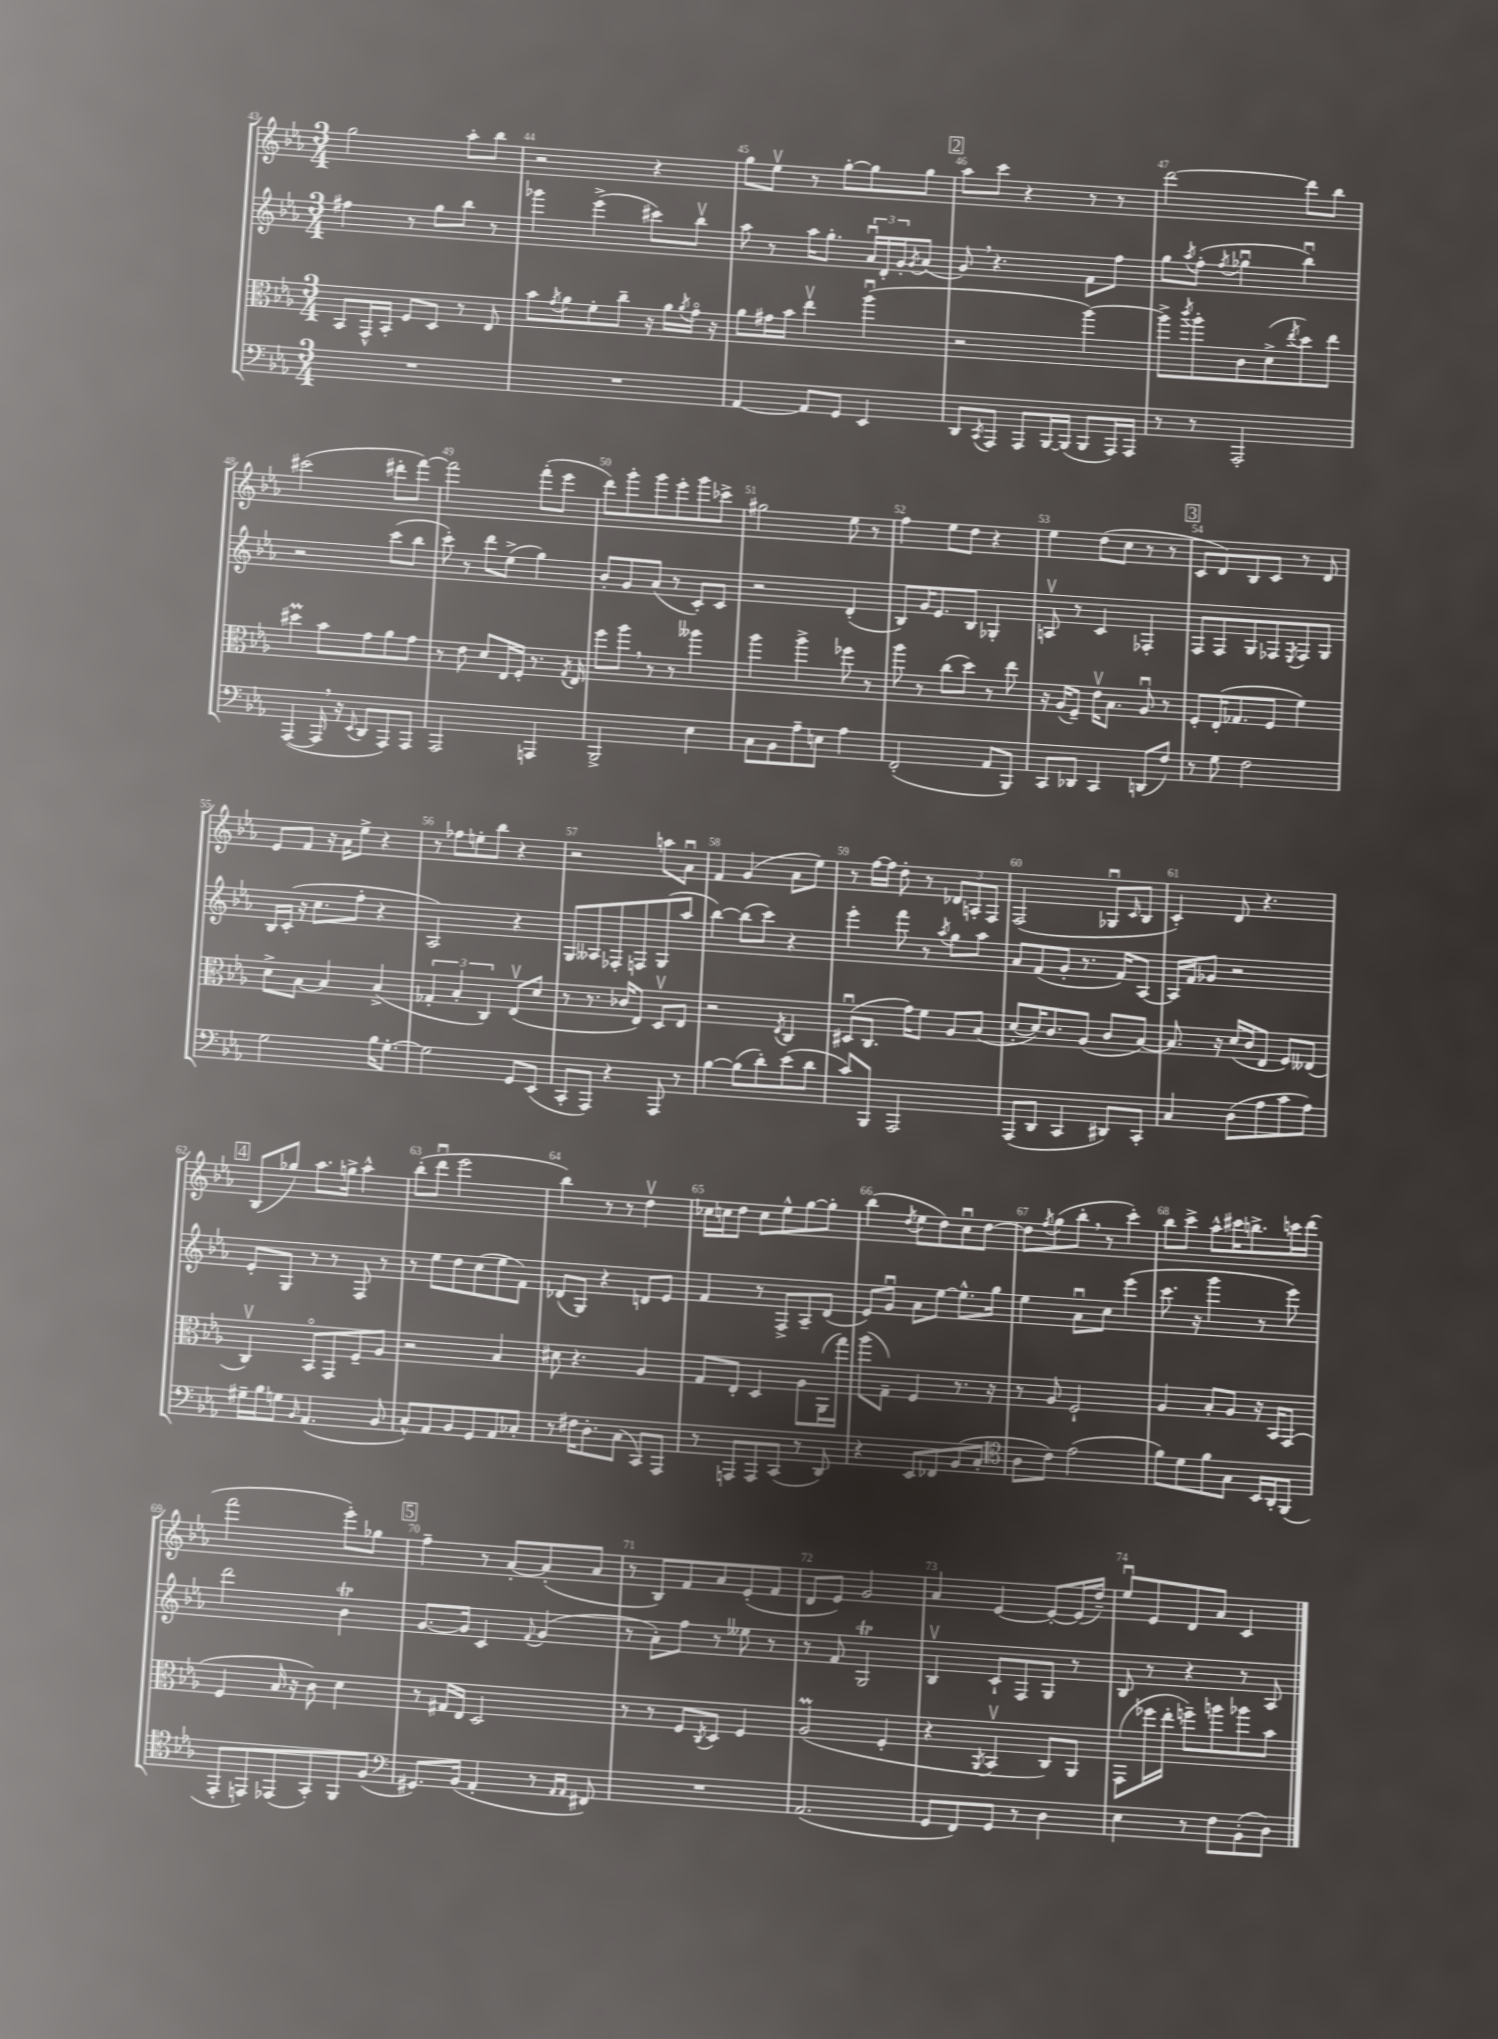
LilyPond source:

<<
\new StaffGroup <<
\new Staff = "s0" {
    \clef treble \key ees \major \numericTimeSignature \time 3/4
    g''2 aes''8-. bes''8 |
    r2 r4 |
    g''8 ees''8\upbow r8 g''8~-. g''8 g''8 |
    \mark \markup { \box "2" } aes''8 c'''8 r4 r8 r8 |
    d'''2~ d'''8 bes''8 |
    cis'''2( dis'''8-. f'''8~) |
    f'''2 f'''8-.( ees'''8 |
    d'''8) g'''8-. g'''8 ees'''8-. g'''8 ces'''8-> |
    gis''2 ees''8 r8 |
    f''4 ees''8 d''8 r4 |
    ees''4 d''8( c''8 r8 r8 |
    \mark \markup { \box "3" } c'8 d'8) bes8 c'8 r8 d'8 |
    ees'8 f'8 r16 aes'16 ees''8-> r4 |
    r8 fes''8 e''8-. bes''8 r4 |
    r2 a''8 aes'8\downbow |
    f'4 g'4( aes'8 ees''8) |
    r8 f''16~ f''16 d''8-. r8 \tuplet 3/2 { des'8 a8-. f8 } |
    f2( ges8\downbow \grace { c'16 } bes8 |
    c'4-.) d'8 r4. |
    \mark \markup { \box "4" } bes8( ges''8) aes''8. g''16-> aes''4-^ |
    bes''8-.( d'''8\downbow ees'''2 |
    bes''4) r8 r8 d''4\upbow |
    ces''16 c''16 d''8 c''8 ees''8-^ g''8~ g''8-. |
    bes''4( \acciaccatura { d''8 } ees''8 d''8) c''8\downbow d''8~ |
    d''8 \acciaccatura { f''8 } g''8( bes''8-. \breathe r8 c'''4-.) |
    bes''8 c'''8-> aes''8-^ cis'''16 b''8.-> c'''16 d'''16( |
    f'''2 ees'''8-.) ges''8 |
    \mark \markup { \box "5" } f''4-- r8 aes'8~-. aes'8-.( aes'8 |
    r8 bes8) f'8 aes'8 ees'8-.( f'8 |
    d'8 ees'8) g'2 |
    aes'4 ees'4~ ees'8~-. ees'16( d''16--) |
    ees''8\downbow ees'8 d'8 aes'8 c'4 \bar "|." |
}
\new Staff = "s1" {
    \clef treble \key ees \major \numericTimeSignature \time 3/4
    fis''4 r8 g''8 bes''8 r8 |
    ges'''4 ees'''4->( cis'''8) bes''8\upbow |
    aes''8 r8 aes''16 g''8.-. \tuplet 3/2 { aes'16\downbow d'16-. g'16-. } \acciaccatura { g'8 } aes'8( |
    \mark \markup { \box "2" } g'8) \breathe r4. f'8 f''8 |
    g''8 \acciaccatura { aes''8 } f''8-.( \acciaccatura { f''8 } ges''4\downbow bes''4\downbow) |
    r2 c'''8( bes''8 |
    c'''8-.) r8 d'''8 ees''8->( g''4) |
    bes'8-. g'8 aes'8( r8 c'8-.) c'8 |
    r2 d'4-.( |
    bes8) g'16 ees'8. bes8 ges4-. |
    a8\upbow r8 c'4 fes4-. |
    \mark \markup { \box "3" } f8 f8 g8 fes8 \acciaccatura { ees8 } fes8 g8 |
    bes16 c'16-.( r16 c''8. f''8-. r4 |
    aes2) r4 |
    g8 aeses8 fes8-. f8 g8( aes''8 |
    bes''4~) bes''8( c'''8) r4 |
    ees'''4-. f'''8 r8 \acciaccatura { aes''8 } g''8 aes''8 |
    aes'8 f'8( g'8-. r8. f'16) aes8~ |
    aes16 f'16 ges'8 r2 |
    \mark \markup { \box "4" } ees'8-. g8 r8 r8 f8 r8 |
    r8 ees''8 d''8 c''8( ees''8 f'8) |
    des'8( g8) r4 d'8 ees'8 |
    f'4 r8 f8-> aes8-- d'8( |
    ees'8) g'8\downbow aes'8 ees''8~ ees''8.-^ g''16 |
    ees''4 aes'8\downbow c''8 ees'''4( |
    c'''8. r16 g'''4 r8 ees'''8) |
    d'''2 bes'4\trill |
    \mark \markup { \box "5" } g'8.~ g'16 c'4 \appoggiatura { f'8 } g'4( |
    r8 aes'8-.) f''8 r8 eeses''8 r8 |
    r8 f'8 g2\trill |
    bes4\upbow c'8-! f8 g8 r8 |
    bes8 r8 r4 r8 aes8 \bar "|." |
}
\new Staff = "s2" {
    \clef alto \key ees \major \numericTimeSignature \time 3/4
    bes,8 g,16-^ bes,16-. f8 d8 r8 ees8 |
    bes'8 \acciaccatura { g'8 } aes'8 f'8-. c''8-- r16 aes'16 \acciaccatura { aes'8 } g'16\flageolet r16 |
    aes'8 gis'16 bes'16 ees''4\upbow aes''4\downbow( |
    \mark \markup { \box "2" } r2 aes''4~) |
    aes''8-> \acciaccatura { c'''8 } aes''8-. c'8 d'8->( \acciaccatura { ees''8 } d''8) ees''8 |
    dis''4\prall bes'8 g'8 aes'8 g'8 |
    r8 ees'8 d'8 ees16 f16-. r8. \acciaccatura { g8 } ees16 |
    f''8 aes''8 \breathe r8 r8 aeses''4 |
    aes''4 aes''4-> fes''8 r8 |
    aes''8 r8 c''8( d''8) r8 ees''8 |
    r16 aes16( f8--) ees'16\upbow bes8. aes8\downbow r8 |
    \mark \markup { \box "3" } f8-. ees16-.( ges8. f8 f'4) |
    d'8-> bes8~ bes4 bes4->( |
    \tuplet 3/2 { ges4-. bes4-. c4) } ees8\upbow( d'8 |
    r8 r8. ces'16 ees8) d8\upbow ees8 |
    r2 \acciaccatura { ees8 } c4 |
    dis8\downbow( c8. g'16) f'8 aes8 bes8( |
    d'8~-. d'16) c'8. aes8( c'8 bes8~) |
    bes8. r16 d'16( c'16 ees8 f8) eeses8( |
    \mark \markup { \box "4" } c4\upbow) bes,8\flageolet g,8 f8-- aes8 |
    r2 bes4 |
    dis'8 r4. aes4 |
    g8 ees8-. d4 aes8 aes,16( g''16) |
    aes''8( g8--) f4 r8. r16 |
    r8 aes8 f2-! |
    aes4 bes8-. aes8 r16 bes,16 g,8( |
    f4 bes16 r16 c'8) d'4 |
    \mark \markup { \box "5" } r8 gis16 ees16 d2 |
    r8 r8 f8 \acciaccatura { c8 } d8 f4 |
    aes2\prall( f4-. |
    r4 \acciaccatura { aes,8 } bes,4\upbow c8) aes,8 |
    g,8( fes''16 ees''16-. f''8--) a''8 aes''8 bes'8 \bar "|." |
}
\new Staff = "s3" {
    \clef bass \key ees \major \numericTimeSignature \time 3/4
    R2. |
    R2. |
    aes,4~ aes,8 g,8 ees,4 |
    \mark \markup { \box "2" } d,8 \acciaccatura { c,8 } aes,,8 aes,,8 bes,,16~ bes,,16( bes,,8 aes,,16) aes,,16 |
    r8 r8 aes,,2-. |
    aes,,4~( aes,,16 \breathe r16 \appoggiatura { ees,8 } d,8 aes,,8) aes,,8 |
    aes,,2 a,,4 |
    bes,,2-> ees4 |
    c8 bes,8 aes8-- e8 aes4 |
    f,2-.( aes,8 bes,,8) |
    c,8 des,8 c,4 d,8( f8) |
    \mark \markup { \box "3" } r8 g8 f2 |
    g2 bes16 g8.~-. |
    g2 g,8 ees,8( |
    c,8-. aes,,8) r4 aes,,8 r8 |
    bes4~ bes8( d'8-.) ees'8( d'8 |
    c'8) bes,,8 aes,,2 |
    aes,,8( d,8 c,4 dis,8) c,8-. |
    c4 d8( aes8 c'8 aes8) |
    \mark \markup { \box "4" } gis16-- bes16 g8 \grace { bes,16 } aes,4.( bes,8 |
    c8-^) aes,8 bes,8 g,8 aes,8 ces8-. |
    r8 fis16 d8.-. c8( c,8) aes,,8 |
    r8 a,,8 a,,8 c,8( r8 d,8) |
    r4 ees,8 fes,8 bes,8( c8-. |
    \clef tenor aes8 c'8) ees'2( |
    f'8) d'8 f'8 g8 bes,16 aes,16-. f,8( |
    ees,8-. e,8) ees,8( g,8-.) f,8 f8( |
    \mark \markup { \box "5" } \clef bass gis,8.) bes,16( aes,4-. r8 \grace { aes,16 aes,16 } fis,8) |
    R2. |
    aes,2.( |
    g,8 f,8) g,8 r8 d4 |
    ees4 r8 f8 bes,8-.( d8) \bar "|." |
}
>>
>>
\layout { \context { \Score currentBarNumber = #43 \override BarNumber.break-visibility = ##(#f #t #t) barNumberVisibility = #all-bar-numbers-visible } }
